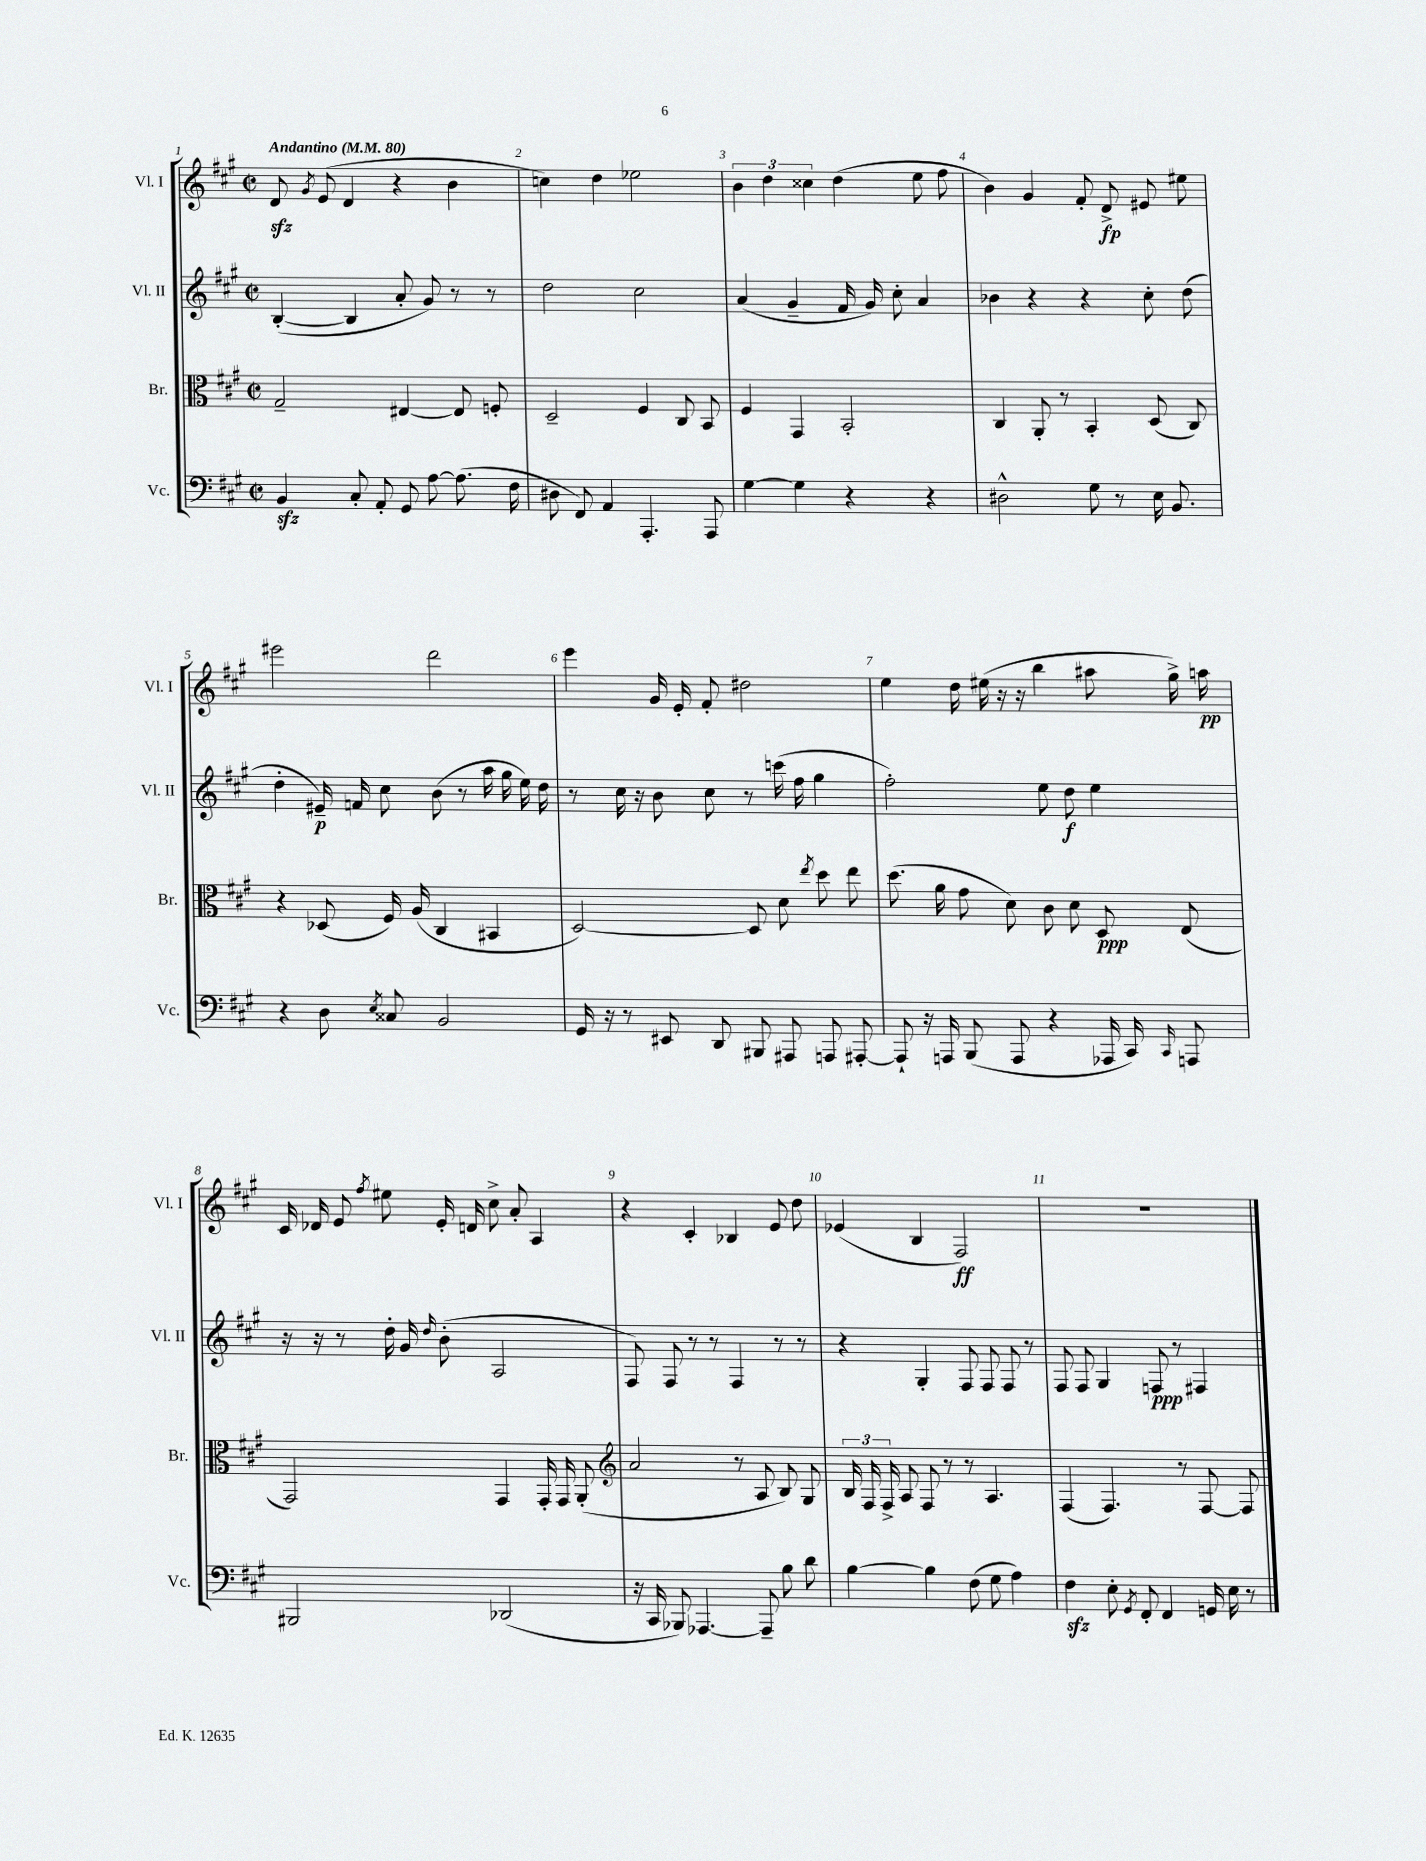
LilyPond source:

<<
\new StaffGroup <<
\new Staff = "s0" \with { instrumentName = "Vl. I" shortInstrumentName = "Vl. I" } {
    \clef treble \key a \major \defaultTimeSignature \time 2/2 \tempo "Andantino" 4 = 80
    \autoBeamOff d'8\sfz \acciaccatura { gis'8 } e'8( d'4 r4 b'4 |
    c''4) d''4 ees''2 |
    \tuplet 3/2 { b'4 d''4 cisis''4 } d''4( e''8 fis''8 |
    b'4) gis'4 fis'8-. d'8->\fp eis'8 eis''8 |
    eis'''2 d'''2 |
    e'''4 gis'16 e'16-. fis'8-. dis''2 |
    e''4 d''16 eis''16( r16 r16 b''4 ais''8 gis''16->) a''16\pp |
    cis'16 des'16 e'8 \acciaccatura { fis''8 } eis''8 e'16-. d'16 cis''8-> a'8-. a4 |
    r4 cis'4-. bes4 e'8 d''8 |
    ees'4( b4 fis2\ff) |
    R1 \bar "|." |
}
\new Staff = "s1" \with { instrumentName = "Vl. II" shortInstrumentName = "Vl. II" } {
    \clef treble \key a \major \defaultTimeSignature \time 2/2
    \autoBeamOff b4~-.( b4 a'8-. gis'8) r8 r8 |
    d''2 cis''2 |
    a'4( gis'4-- fis'16 gis'16) cis''8-. a'4 |
    bes'4 r4 r4 cis''8-. d''8( |
    d''4-. eis'16--\p) f'16 cis''8 b'8( r8 a''16 gis''16 e''16) d''16 |
    r8 cis''16 r16 b'8 cis''8 r8 c'''16( fis''16 gis''4 |
    fis''2-.) e''8 d''8\f e''4 |
    r16 r16 r8 d''16-. gis'16 \grace { d''16 } b'8-.( a2 |
    fis8) fis8 r8 r8 fis4 r8 r8 |
    r4 gis4-. fis8 fis8 fis8 r8 |
    fis8 fis8 gis4 f8\ppp r8 fis4 \bar "|." |
}
\new Staff = "s2" \with { instrumentName = "Br." shortInstrumentName = "Br." } {
    \clef alto \key a \major \defaultTimeSignature \time 2/2
    \autoBeamOff gis2-- eis4~ eis8 f8-. |
    d2-- fis4 cis8 b,8 |
    fis4 gis,4 b,2-. |
    cis4 a,8-. r8 b,4-. d8( cis8) |
    r4 des8( fis16) a16( cis4 bis,4 |
    d2~) d8 d'8 \acciaccatura { e''8 } d''8 e''8 |
    d''8.( a'16 gis'8 d'8) cis'8 d'8 d8\ppp e8( |
    gis,2) gis,4 gis,16-. gis,16 a,8-.( |
    \clef treble a'2 r8 a8 b8) gis8 |
    \tuplet 3/2 { b16 fis16 fis16-> } a8 fis8 r8 r8 a4. |
    fis4( fis4.) r8 fis8~ fis8 \bar "|." |
}
\new Staff = "s3" \with { instrumentName = "Vc." shortInstrumentName = "Vc." } {
    \clef bass \key a \major \defaultTimeSignature \time 2/2
    \autoBeamOff b,4\sfz cis8-. a,8-. gis,8 a8~ a8.( fis16 |
    dis8 fis,8) a,4 a,,4.-. a,,8 |
    gis4~ gis4 r4 r4 |
    dis2-^ gis8 r8 e16 b,8. |
    r4 d8 \acciaccatura { e8 } cisis8 b,2 |
    gis,16 r16 r8 eis,8 d,8 bis,,8 ais,,8 a,,8 ais,,8~-. |
    ais,,8-! r16 a,,16 b,,8( a,,8 r4 aes,,16 cis,16) \grace { cis,16 } a,,8 |
    bis,,2 des,2( |
    r16 cis,16 bes,,8) aes,,4.~ aes,,8-- b8 d'8 |
    b4~ b4 fis8( gis8 a4) |
    fis4\sfz e8-. \acciaccatura { gis,8 } fis,8-. fis,4 g,16 e16 r8 \bar "|." |
}
>>
>>
\layout { \context { \Score \override BarNumber.break-visibility = ##(#f #t #t) barNumberVisibility = #all-bar-numbers-visible } }
